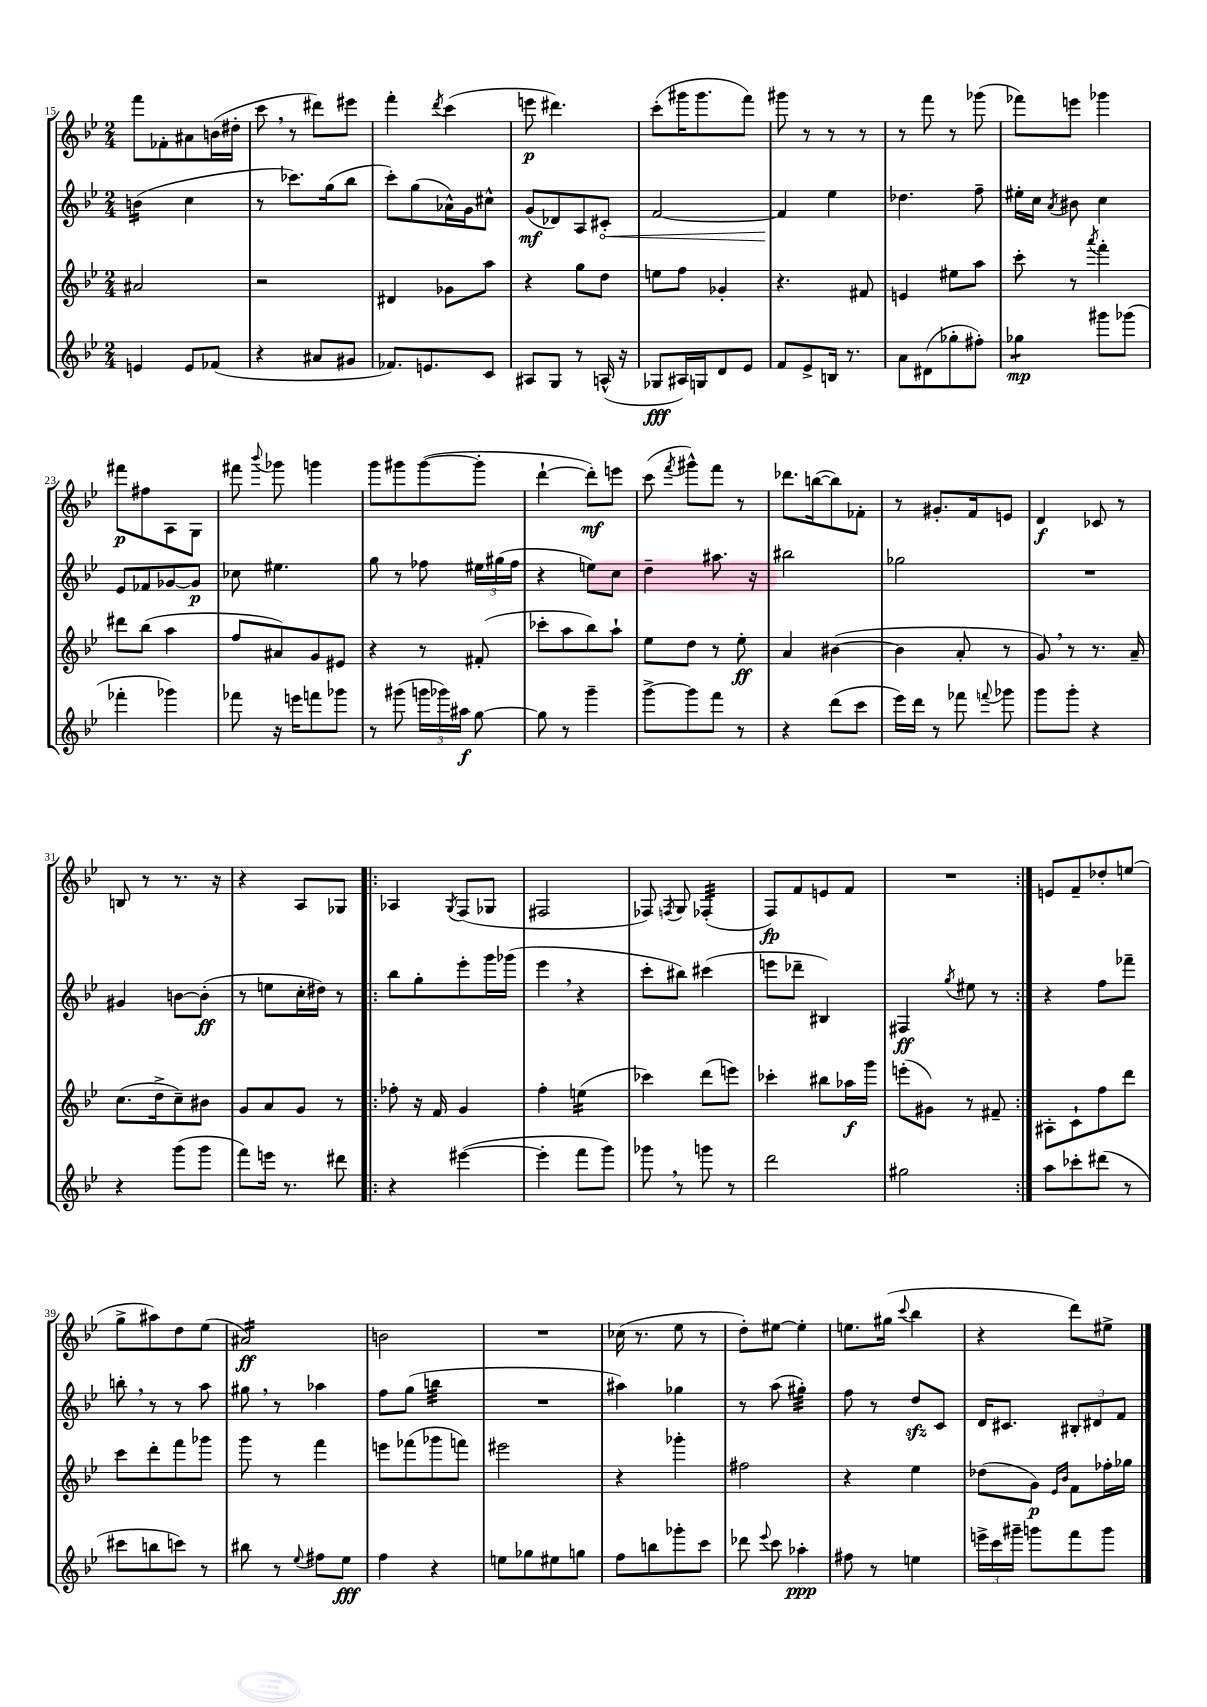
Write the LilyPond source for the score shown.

<<
\new StaffGroup <<
\new Staff = "s0" {
    \clef treble \key bes \major \numericTimeSignature \time 2/4
    \autoBeamOff f'''8[ fes'8-. ais'8 b'16( dis''16]-. |
    c'''8 \breathe r8 dis'''8[) eis'''8] |
    f'''4-. \acciaccatura { d'''8 } c'''4( |
    e'''8\p dis'''4.) |
    c'''8[-.( gis'''16 gis'''8. f'''8]) |
    gis'''8 r8 r8 r8 |
    r8 f'''8 r8 ges'''8( |
    fes'''8[) e'''8] ges'''4 |
    fis'''8[\p fis''8 a8 g8] |
    fis'''8 \appoggiatura { bes'''8 } ges'''8 g'''4 |
    g'''8[ gis'''8 gis'''8~( gis'''8]-. |
    d'''4~-! d'''8[-.\mf) e'''8] |
    c'''8( \acciaccatura { f'''8 } gis'''8[-^) f'''8] r8 |
    des'''8.[ b''16~( b''8) fes'8]-. |
    r8 gis'8.[-. f'16 e'8] |
    d'4\f ces'8 r8 |
    b8 r8 r8. r16 |
    r4 a8[ ges8] |
    \repeat volta 2 { aes4 \acciaccatura { g8 } f8[( ges8] |
    fis2 |
    fes8) \acciaccatura { f8 } g8 fes4:32-.( |
    f8[\fp) f'8 e'8 f'8] |
    R2 | }
    e'8[ f'8-- des''8-. e''8]( |
    g''8[-> ais''8) d''8 ees''8]( |
    ais'2:16\ff) |
    b'2 |
    R2 |
    ces''16( r8. ees''8 r8 |
    d''8[-.) eis''8]~ eis''4-. |
    e''8.[ gis''16]( \appoggiatura { c'''8 } bes''4 |
    r4 d'''8[) eis''8]-> \bar "|." |
}
\new Staff = "s1" {
    \clef treble \key bes \major \numericTimeSignature \time 2/4
    \autoBeamOff b'4:16( c''4 |
    r8 ces'''8.[) g''16( bes''8] |
    c'''8[-.) g''8( aes'16-^) g'16 cis''8]-^ |
    g'8[\mf( des'8) a8 \once \override Hairpin.circled-tip = ##t cis'8]-.\< |
    f'2~ |
    f'4\! ees''4 |
    des''4. f''8-- |
    eis''16[-. c''16] \acciaccatura { a'8 } bis'8 c''4 |
    ees'8[ fes'8 ges'8~ ges'8]\p |
    ces''8 eis''4. |
    g''8 r8 fes''8 \tuplet 3/2 { eis''16[ gis''16( fes''16] } |
    r4 e''8[) c''8] |
    d''4-- ais''8. r16 |
    bis''2 |
    ges''2 |
    R2 |
    gis'4 b'8[~ b'8]-.\ff( |
    r8 e''8[ c''16-. dis''16]) r8 |
    \repeat volta 2 { bes''8[ g''8-. ees'''8-. g'''16 ges'''16]( |
    ees'''4 \breathe r4 |
    c'''8[-. bis''8]) cis'''4( |
    e'''8[ des'''8]-- bis4) |
    fis4\ff \acciaccatura { g''8 } eis''8 r8 | }
    r4 f''8[ fes'''8]-- |
    b''8-. \breathe r8 r8 a''8 |
    gis''8 \breathe r8 aes''4 |
    f''8[ g''8]( b''4:32 |
    R2 |
    ais''4) ges''4 |
    r8 a''8( gis''4:32-.) |
    f''8 r8 d''8[\sfz c'8] |
    d'16[ cis'8.] \tuplet 3/2 { bis8[-. dis'8 f'8] } \bar "|." |
}
\new Staff = "s2" {
    \clef treble \key bes \major \numericTimeSignature \time 2/4
    \autoBeamOff ais'2 |
    r2 |
    dis'4 ges'8[ a''8] |
    r4 g''8[ d''8] |
    e''8[ f''8] ges'4-. |
    r4. fis'8 |
    e'4 eis''8[ a''8] |
    c'''8-. r8 \acciaccatura { a'''8 } f'''4-. |
    dis'''8[ bes''8]( a''4 |
    f''8[ ais'8) g'8 eis'8] |
    r4 r8 fis'8-.( |
    ces'''8[-. a''8 bes''8) a''8]-! |
    ees''8[ d''8] r8 ees''8-.\ff |
    a'4 bis'4~( |
    bis'4 a'8-. r8 |
    g'8) \breathe r8 r8. a'16-- |
    c''8.[( d''16-> c''8--) bis'8] |
    g'8[ a'8 g'8] r8 |
    \repeat volta 2 { fes''8-. r16 f'16 g'4 |
    f''4-. e''4:16( |
    ces'''4) d'''8[( e'''8]) |
    ces'''4-. bis''8[ aes''16\f g'''16] |
    e'''8[-.( gis'8]) r8 fis'8-- | }
    ais8[-. c'8-! f''8 d'''8] |
    c'''8[ d'''8-. f'''8 ges'''8] |
    g'''8 r8 f'''4 |
    e'''8[ fes'''8( ges'''8 f'''8]) |
    eis'''2 |
    r4 ges'''4-. |
    fis''2 |
    r4 ees''4 |
    des''8[( g'8]\p) \grace { ees'16[ bes'16] } f'8[ fes''16-. ges''16] \bar "|." |
}
\new Staff = "s3" {
    \clef treble \key bes \major \numericTimeSignature \time 2/4
    \autoBeamOff e'4 e'8[ fes'8]( |
    r4 ais'8[ gis'8] |
    fes'8.[) e'8. c'8] |
    ais8[ g8] r8 a16-^( r16 |
    ges8[\fff ais16) g16 d'8 ees'8] |
    f'8[ ees'8-> b16] r8. |
    a'8[ dis'8( ges''8-. fis''8]-.) |
    ges''4:8\mp gis'''8[ ges'''8]( |
    fes'''4-. ges'''4) |
    fes'''8 r16 e'''16[ f'''8 ges'''8] |
    r8 gis'''8( \tuplet 3/2 { g'''16[ ges'''16) ais''16]\f } g''8~ |
    g''8 r8 g'''4-- |
    g'''8[~-> g'''8 f'''8] r8 |
    r4 d'''8[( c'''8] |
    ees'''16[) d'''16] r8 fes'''8 \appoggiatura { f'''8 } ges'''8 |
    g'''8[ g'''8]-. r4 |
    r4 g'''8[( g'''8] |
    f'''8[) e'''16] r8. dis'''8 |
    \repeat volta 2 { r4 eis'''4~( |
    eis'''4-. f'''8[ g'''8]) |
    ges'''8 \breathe r8 g'''8 r8 |
    d'''2 |
    gis''2 | }
    a''8[ ces'''8-. dis'''8]( r8 |
    cis'''8[ b''8 c'''8]) r8 |
    bis''8 r8 \appoggiatura { ees''8 } fis''8[ ees''8]\fff |
    f''4 r4 |
    e''8[ ges''8 eis''8 g''8] |
    f''8[ b''8 ges'''8-. c'''8] |
    des'''8 \appoggiatura { ees'''8 } c'''8 aes''4-.\ppp |
    fis''8 r8 e''4 |
    \tuplet 3/2 { e'''16[-> c'''16 gis'''16]-- } g'''8[ f'''8 g'''8] \bar "|." |
}
>>
>>
\layout { \context { \Score currentBarNumber = #15 } }
